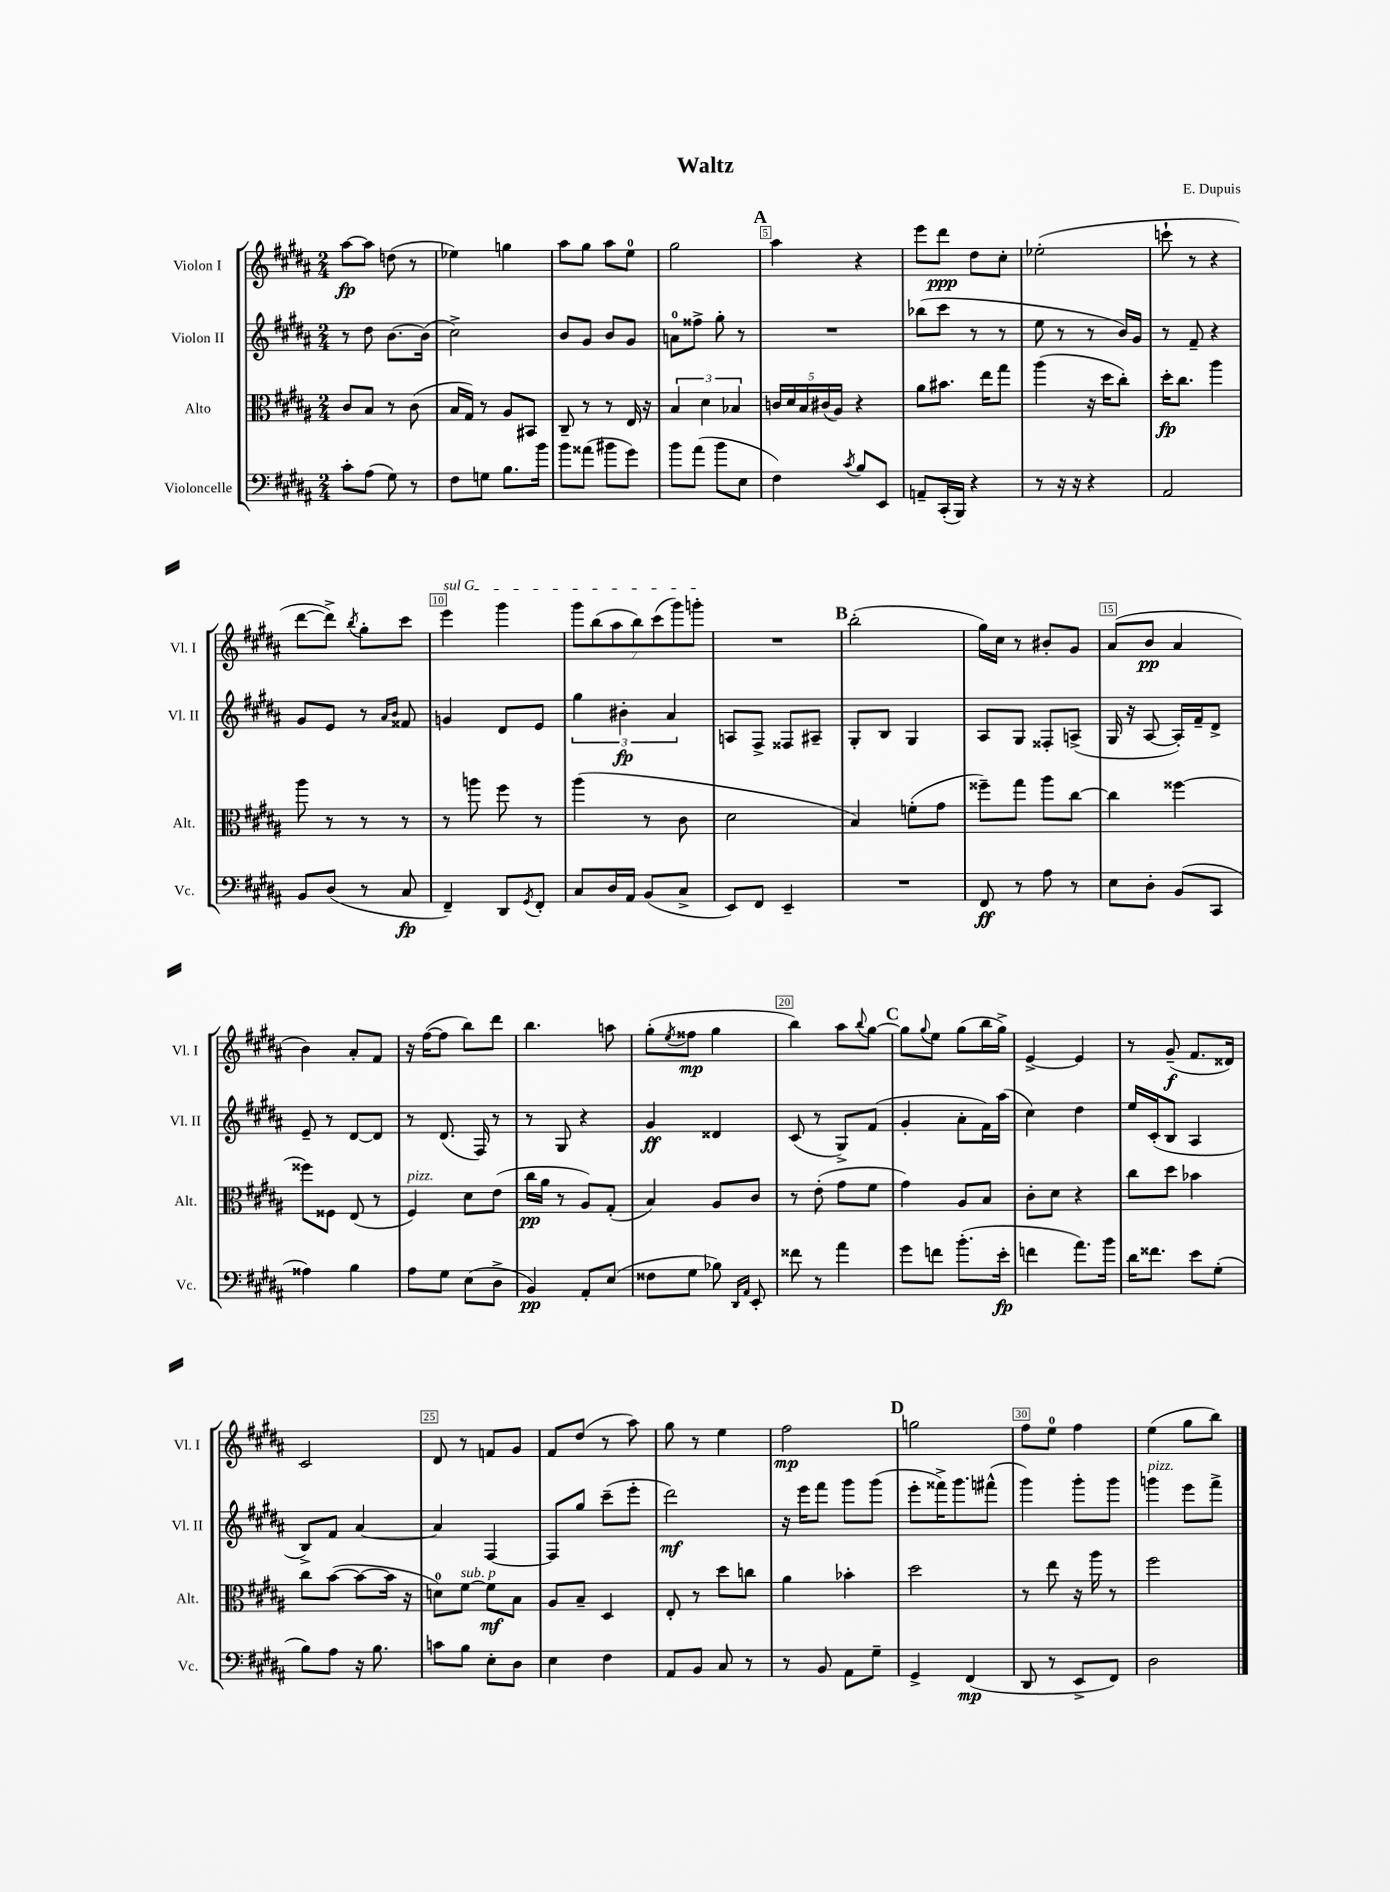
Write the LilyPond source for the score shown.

\header { title = "Waltz" composer = "E. Dupuis" }
<<
\new StaffGroup <<
\new Staff = "s0" \with { instrumentName = "Violon I" shortInstrumentName = "Vl. I" } {
    \clef treble \key b \major \numericTimeSignature \time 2/4
    ais''8~\fp ais''8 d''8( r8 |
    ees''4) g''4 |
    ais''8 gis''8 ais''8 e''8-0 |
    gis''2 |
    \mark \markup { \bold "A" } ais''4 r4 |
    e'''8 dis'''8\ppp dis''8 cis''8-. |
    ees''2-.( |
    c'''8-! r8 r4 |
    dis'''8~ dis'''8->) \acciaccatura { b''8 } gis''8-. cis'''8 |
    \once \override TextSpanner.bound-details.left.text = \markup { \italic "sul G" } e'''4\startTextSpan gis'''4 |
    \tuplet 7/4 { gis'''8 b''8( ais''8 b''8) cis'''8( gis'''8) g'''8-.\stopTextSpan } |
    R2 |
    \mark \markup { \bold "B" } b''2-.( |
    gis''16) cis''16 r8 bis'8-. gis'8 |
    ais'8( b'8\pp ais'4 |
    b'4) ais'8-. fis'8 |
    r16 fis''16~( fis''8 b''8) dis'''8 |
    b''4. a''8 |
    gis''8-.( \acciaccatura { e''8 } fisis''8\mp gis''4 |
    b''4) ais''8 \appoggiatura { b''8 } gis''8~ |
    \mark \markup { \bold "C" } gis''8 \appoggiatura { gis''8 } e''8 gis''8( b''16 gis''16->) |
    e'4~-> e'4 |
    r8 gis'8--\f( fis'8. disis'16) |
    cis'2 |
    dis'8 r8 f'8 gis'8 |
    fis'8 dis''8( r8 ais''8) |
    gis''8 r8 e''4 |
    fis''2\mp |
    \mark \markup { \bold "D" } g''2 |
    fis''8 e''8-0 fis''4 |
    e''4( gis''8 b''8) \bar "|." |
}
\new Staff = "s1" \with { instrumentName = "Violon II" shortInstrumentName = "Vl. II" } {
    \clef treble \key b \major \numericTimeSignature \time 2/4
    r8 dis''8 b'8.~ b'16( |
    cis''2->) |
    b'8 gis'8 b'8 gis'8 |
    a'8-0 fisis''8-> gis''8-. r8 |
    \mark \markup { \bold "A" } R2 |
    bes''8( cis'''8 r8 r8 |
    e''8 r8 r8 b'16) gis'16 |
    r8 fis'8-- r4 |
    gis'8 e'8 r8 \grace { ais'16 b'16 } fisis'8 |
    g'4 dis'8 e'8 |
    \tuplet 3/2 { gis''4 bis'4-.\fp ais'4 } |
    a8 fis8-> fisis8 ais8-- |
    \mark \markup { \bold "B" } gis8-. b8 gis4 |
    ais8 gis8 fisis8-. a8->( |
    gis16 r16 ais8~ ais16-.) fis'16-- dis'8-> |
    e'8-- r8 dis'8~ dis'8 |
    r8 dis'8.( fis16) r8 |
    r8 gis8 r4 |
    gis'4\ff disis'4 |
    cis'8( r8 gis8->) fis'8( |
    \mark \markup { \bold "C" } gis'4-. ais'8-. fis'16) ais''16( |
    cis''4) dis''4 |
    e''16 cis'16-.( b8 ais4 |
    b8->) fis'8 ais'4~ |
    ais'4 fis4~ |
    fis8 gis''8 cis'''8--( e'''8-. |
    dis'''2\mf) |
    r16 e'''16 fis'''8 gis'''8 gis'''8( |
    \mark \markup { \bold "D" } e'''8-. fisis'''16->) gis'''8. fis'''8-^( |
    gis'''4) gis'''8-. gis'''8 |
    g'''4^\markup { \italic "pizz." } e'''8 fis'''8-> \bar "|." |
}
\new Staff = "s2" \with { instrumentName = "Alto" shortInstrumentName = "Alt." } {
    \clef alto \key b \major \numericTimeSignature \time 2/4
    cis'8 b8 r8 cis'8( |
    b16 gis16) r8 ais8 bis,8 |
    cis8-- r8 r8 e16 r16 |
    \tuplet 3/2 { b4 dis'4 bes4 } |
    \mark \markup { \bold "A" } \tuplet 5/4 { c'16 dis'16 b16 cis'16( ais16) } r4 |
    ais'8 bis'8. e''16 gis''8 |
    ais''4( r16 dis''16 cis''8-.) |
    dis''16-.\fp cis''8. ais''4 |
    ais''8 r8 r8 r8 |
    r8 a''8 fis''8 r8 |
    ais''4( r8 cis'8 |
    dis'2 |
    \mark \markup { \bold "B" } b4) f'8-.( gis'8 |
    fisis''8--) gis''8 ais''8 cis''8~ |
    cis''4 fisis''4~ |
    fisis''8 fisis8 e8( r8 |
    fis4^\markup { \italic "pizz." }) dis'8 e'8( |
    cis''16\pp ais'16 r8 ais8) gis8-.( |
    b4) ais8 cis'8 |
    r8 e'8-.( gis'8 fis'8 |
    \mark \markup { \bold "C" } gis'4) ais8 b8 |
    cis'8-. dis'8 r4 |
    cis''8 dis''8 bes'4 |
    cis''8 b'8~( b'8~ b'16 r16 |
    d'8-0) fis'8~^\markup { \italic "sub. p" } fis'8\mf b8 |
    ais8 b8-- dis4 |
    e8-. r8 dis''8 c''8 |
    ais'4 bes'4-. |
    \mark \markup { \bold "D" } dis''2 |
    r8 e''8 r16 ais''16 r8 |
    fis''2 \bar "|." |
}
\new Staff = "s3" \with { instrumentName = "Violoncelle" shortInstrumentName = "Vc." } {
    \clef bass \key b \major \numericTimeSignature \time 2/4
    cis'8-. ais8( gis8) r8 |
    fis8 g8 b8. b'16 |
    b'8 aisis'8( bis'8 gis'8) |
    b'8 ais'8( b'8 e8 |
    \mark \markup { \bold "A" } fis4) \acciaccatura { cis'8 } b8 e,8 |
    a,8-- cis,16-.( b,,16) r4 |
    r8 r16 r16 r4 |
    ais,2 |
    b,8 dis8( r8 cis8\fp |
    fis,4--) dis,8 \acciaccatura { gis,8 } fis,8-. |
    cis8 dis16 ais,16 b,8( cis8-> |
    e,8) fis,8 e,4-- |
    \mark \markup { \bold "B" } R2 |
    fis,8\ff r8 ais8 r8 |
    e8 dis8-. b,8( cis,8 |
    aisis4) b4 |
    ais8 gis8 e8( dis8-> |
    b,4\pp) ais,8-. e8( |
    fisis8 gis8 bes8) \grace { dis,16 ais,16 } e,8-. |
    fisis'8 r8 ais'4 |
    \mark \markup { \bold "C" } gis'8 f'8 b'8.-.( e'16-.\fp |
    f'4 ais'8.) b'16 |
    dis'16 fisis'8. e'8 gis8-.( |
    b8) ais8 r16 b8. |
    c'8 b8 e8-. dis8 |
    e4 fis4 |
    ais,8 b,8 cis8 r8 |
    r8 b,8 ais,8 gis8-- |
    \mark \markup { \bold "D" } gis,4-> fis,4\mp( |
    dis,8 r8 e,8-> fis,8) |
    dis2 \bar "|." |
}
>>
>>
\layout { \context { \Score \override BarNumber.break-visibility = ##(#f #t #t) barNumberVisibility = #(every-nth-bar-number-visible 5) \override BarNumber.stencil = #(make-stencil-boxer 0.1 0.3 ly:text-interface::print) } }
